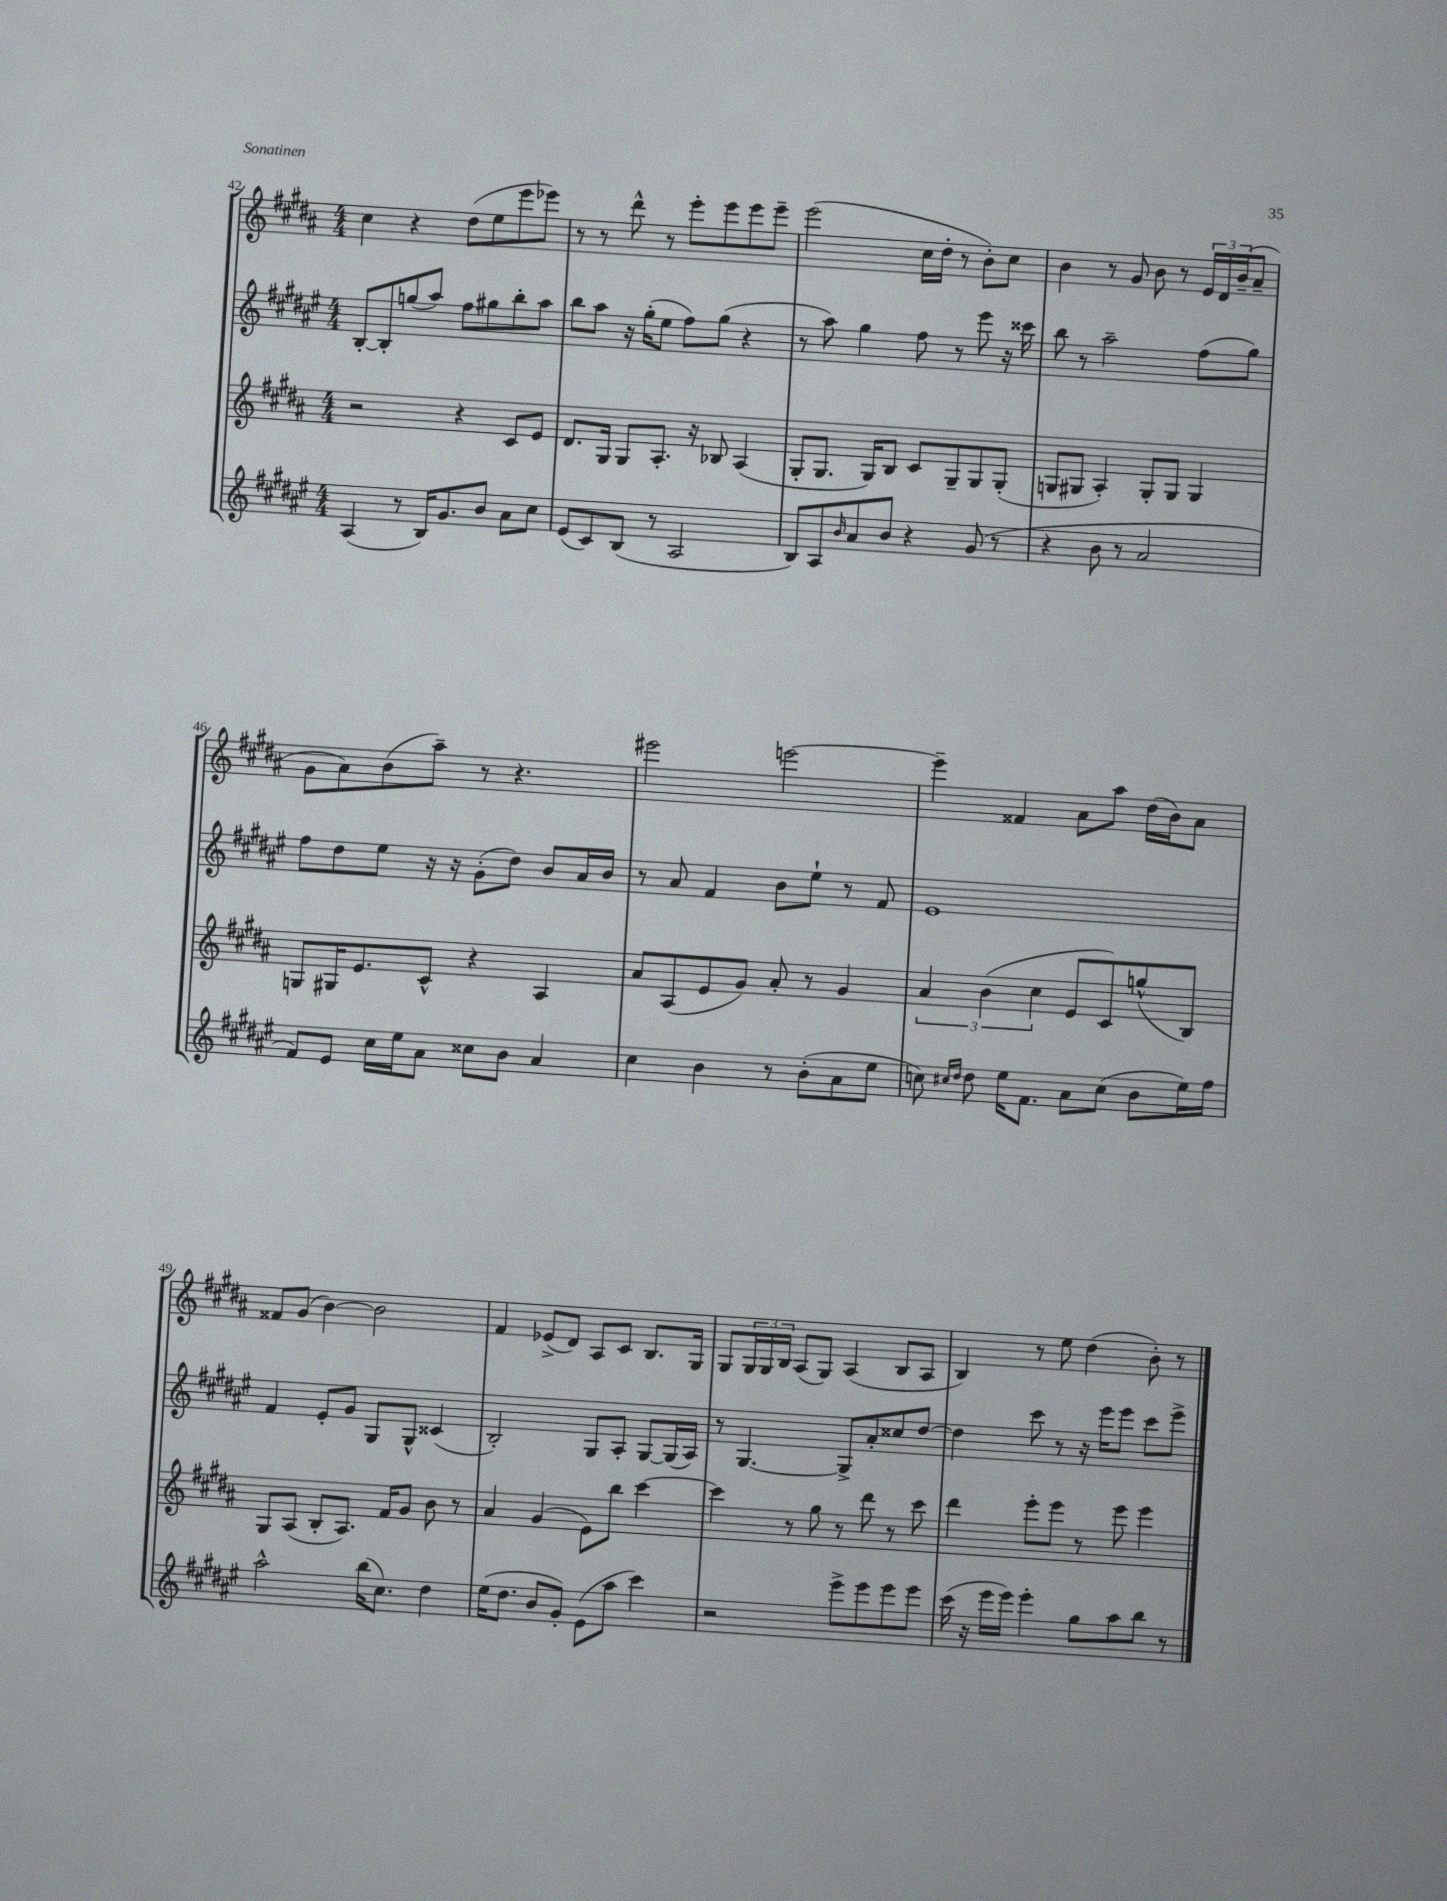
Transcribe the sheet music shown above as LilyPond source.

<<
\new StaffGroup <<
\new Staff = "s0" {
    \clef treble \key b \major \numericTimeSignature \time 4/4
    cis''4 r4 dis''8( e''8 e'''8 ees'''8) |
    r8 r8 dis'''8-^ r8 e'''8-. e'''8 e'''8 e'''8-- |
    e'''2( cis''16 dis''16-. r8 b'8-.) cis''8 |
    b'4 r8 gis'8 b'8 r8 \tuplet 3/2 { e'16 dis'16 b'16--( } ais'8-- |
    gis'8 ais'8) b'8( ais''8--) r8 r4. |
    eis'''2 e'''2~ |
    e'''4-- fisis'4 ais'8 ais''8 dis''16( b'16) ais'8 |
    fisis'8 gis'8( b'4~) b'2 |
    fis'4 ees'8->( dis'8) ais8 cis'8 b8. gis16 |
    gis8 \tuplet 3/2 { gis16 gis16 b16 } ais8( gis8) ais4( b8 ais8 |
    b4) r8 e''8 dis''4( b'8-.) r8 \bar "|." |
}
\new Staff = "s1" {
    \clef treble \key fis \major \numericTimeSignature \time 4/4
    b8~-. b8-. g''8( ais''8) fis''8 gis''8 b''8-. ais''8 |
    b''8 ais''8 r16 gis''16-.( eis''8 fis''8) gis''8( r4 |
    r8 ais''8) gis''4 fis''8 r8 eis'''8 r16 cisis'''16 |
    b''8 r8 ais''2-- fis''8( gis''8) |
    fis''8 dis''8 eis''8 r16 r16 gis'8-.( dis''8) b'8 ais'16 b'16 |
    r8 ais'8 fis'4 b'8 eis''8-! r8 fis'8 |
    eis'1 |
    fis'4 eis'8-. gis'8 gis8 gis8-^ cisis'4( |
    b2-.) gis8 ais8-. gis8~ gis16( ais16) |
    r8 gis4.~ gis8-> ais'8-. cisis''8 dis''8~ |
    dis''4 cis'''8 r8 r16 eis'''16 eis'''8 cis'''8 eis'''8-> \bar "|." |
}
\new Staff = "s2" {
    \clef treble \key b \major \numericTimeSignature \time 4/4
    r2 r4 cis'8 e'8 |
    dis'8. gis16 gis8 ais8.-. r16 bes8 ais4( |
    gis8-. gis8. gis16) b8 cis'8 gis8-- gis8 gis8-.( |
    g8 gis8 ais4-.) gis8-. gis8 gis4 |
    g8 gis16 e'8. cis'8-^ r4 ais4 |
    ais'8 ais8( e'8 gis'8) ais'8-. r8 gis'4 |
    \tuplet 3/2 { ais'4 b'4( cis''4 } e'8 cis'8) g''8-^( b8) |
    gis8 ais8( b8-. ais8.) fis'16 gis'8 b'8 r8 |
    ais'4 gis'4( e'8) b''8 cis'''4~ |
    cis'''4 r8 gis''8 r8 dis'''8 r8 cis'''8 |
    dis'''4 e'''8-. e'''8 r8 e'''8 e'''4 \bar "|." |
}
\new Staff = "s3" {
    \clef treble \key fis \major \numericTimeSignature \time 4/4
    ais4( r8 b16) gis'8. b'8 ais'8 cis''8 |
    eis'8( cis'8) b8( r8 ais2 |
    b8) ais8 \grace { b'16 } ais'8 b'8 r4 gis'8( r8 |
    r4 b'8 r8 ais'2 |
    fis'8) eis'8 cis''16 eis''16 ais'8 cisis''8 b'8 ais'4 |
    cis''4 b'4 r8 b'8-.( ais'8 eis''8 |
    c''8) \grace { cis''16 dis''16 } dis''8 eis''16 fis'8. ais'8 cis''8( b'8 eis''16) fis''16 |
    ais''2-^ b''16( cis''8.) dis''4 |
    eis''16( dis''8. b'8 gis'8-.) eis'8( ais''8 cis'''4) |
    r2 eis'''8-> eis'''8 eis'''8 eis'''8 |
    cis'''16( r16 eis'''16 eis'''16) eis'''4-. gis''8 ais''8 b''8 r8 \bar "|." |
}
>>
>>
\layout { \context { \Score currentBarNumber = #42 } }
